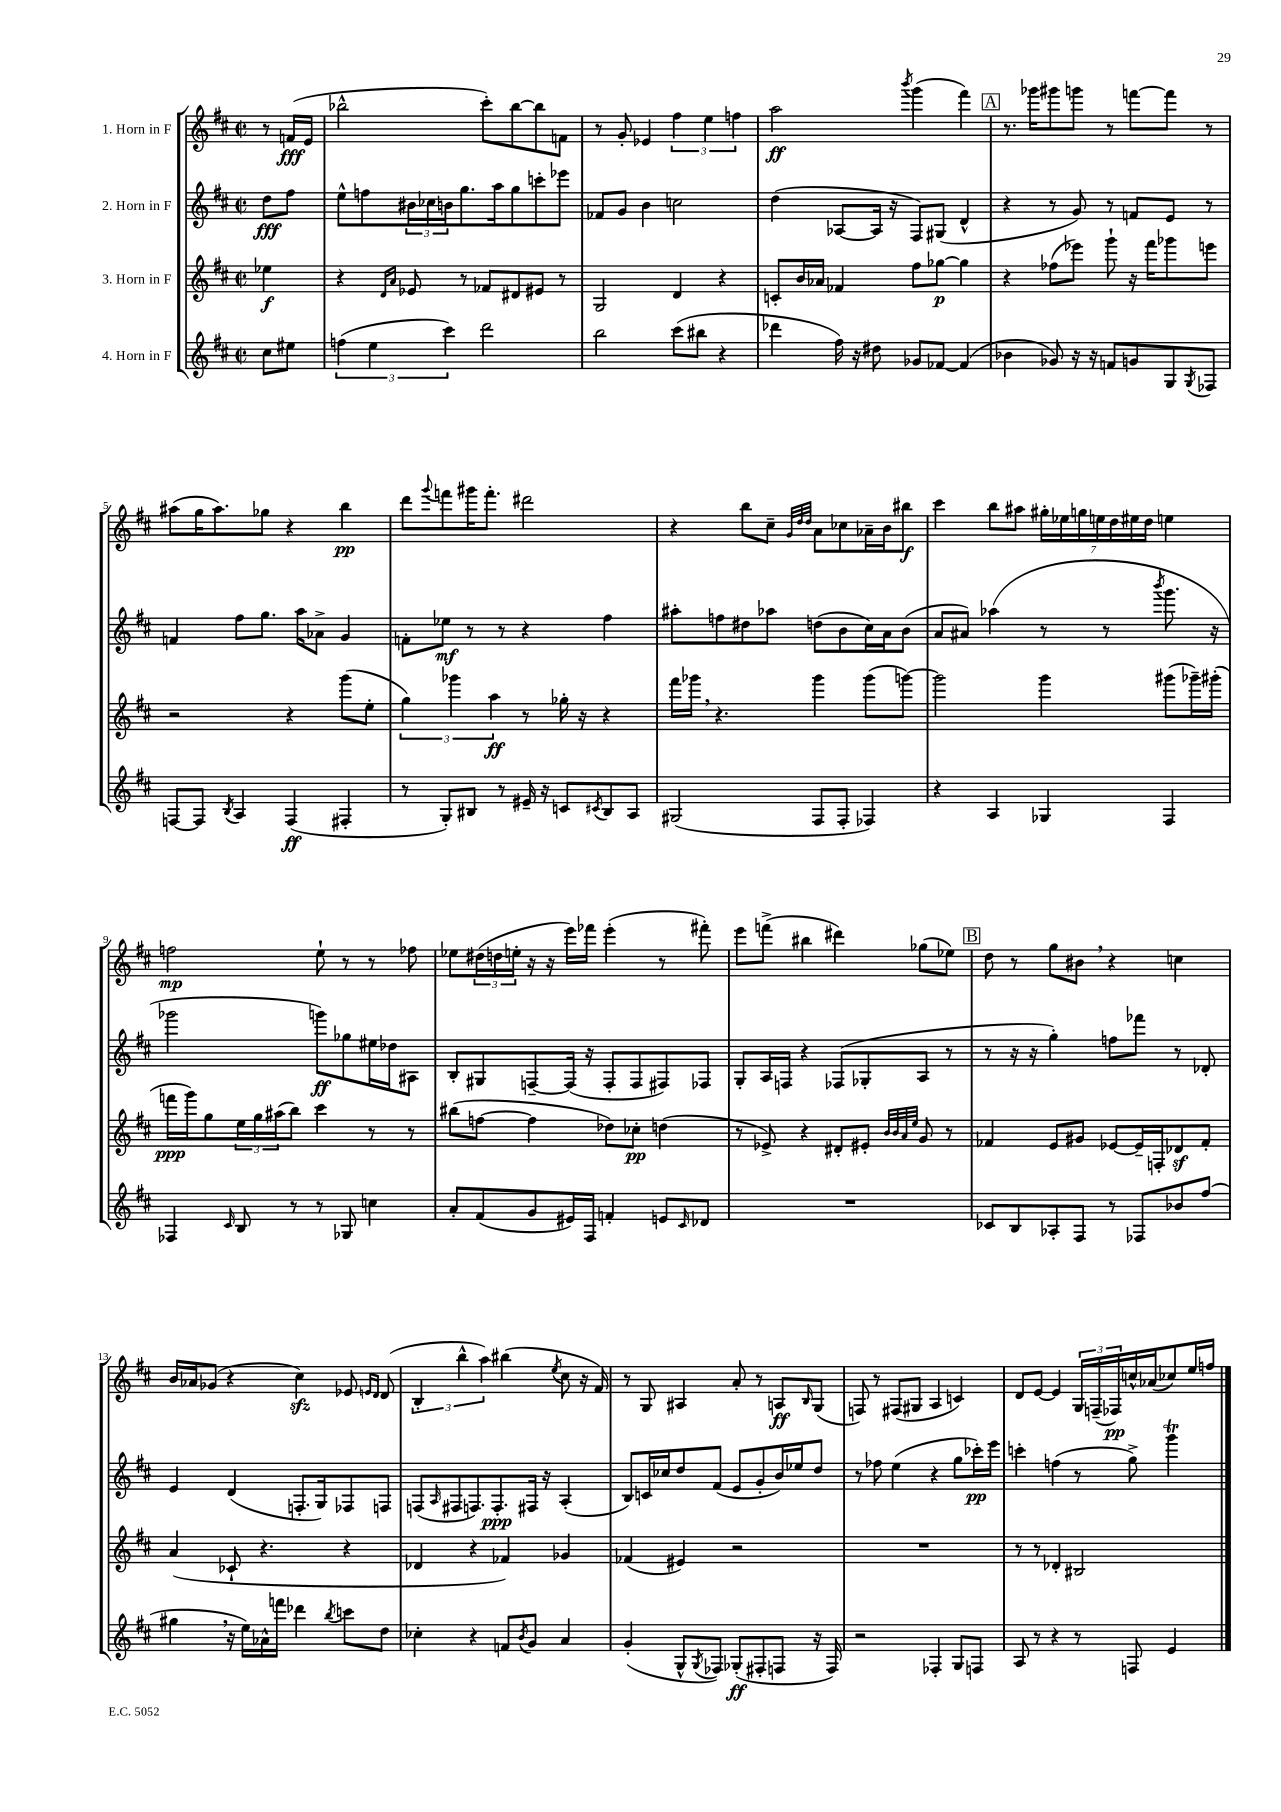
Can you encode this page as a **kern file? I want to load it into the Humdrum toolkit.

**kern	**kern	**kern	**kern
*staff4	*staff3	*staff2	*staff1
*clefG2	*clefG2	*clefG2	*clefG2
*k[f#c#]	*k[f#c#]	*k[f#c#]	*k[f#c#]
*M2/2	*M2/2	*M2/2	*M2/2
*met(c|)	*met(c|)	*met(c|)	*met(c|)
8cc#	4ee-	8dd	8r
8ee#	.	8ff#	(16f
.	.	.	16e
=	=	=	=
(6ff	4r	8ee^^	2bb-^^
.	.	8ff	.
6ee	.	.	.
.	16qqd	.	.
.	16qqa	.	.
.	8e-	24b#	.
.	.	24cc-	.
6ccc#)	.	24b	.
.	8r	8.gg	.
2ddd	8f-	.	8ccc#')
.	.	16aa	.
.	8d#	8gg	[8bb-
.	8e#	8ccc'	8bb-]
.	8r	8eee-	8f
=	=	=	=
2bb	2G	8f-	8r
.	.	8g	8g'
.	.	4b	4e-
(8ccc#	4d	2cc	6ff#
8bb#	.	.	.
.	.	.	6ee
4r	4r	.	.
.	.	.	6ff
=	=	=	=
4ddd-	8c'	(4dd	2aa
.	16b	.	.
.	16a-	.	.
16ff#)	4f-	[8A-	.
16r	.	.	.
8dd#	.	16A-]	.
.	.	16r	.
.	.	.	8qbbb
8g-	8ff#	8F#)	(4ggg
[8f-	[8gg-	(8G#	.
(4f-]	4gg-]	4d^^	4fff#)
=	=	=	=
4b-	4r	4r	8.r
.	.	.	16ggg-
8g-)	(8ff-	8r	8ggg#
16r	8eee-)	8g)	8ggg
16r	.	.	.
8f	8ggg`	8r	8r
8g	16r	8f	[8fff
.	16fff#	.	.
8G	8ggg-	8e	8fff]
8qG	.	.	.
8F-	8eee	8r	8r
=	=	=	=
[8F	2r	4f	(8aa#
8F]	.	.	16gg
.	.	.	8.aa#)
8qB	.	.	.
4A	.	8ff#	.
.	.	8.gg	8gg-
(4F	4r	.	4r
.	.	16aa	.
.	.	8a-^	.
4F#'	(8ggg	4g	4bb
.	8ee'	.	.
=	=	=	=
8r	6gg)	8f'	8ddd
.	.	.	8qqggg
8G')	.	8ee-	8fff
.	6ggg-	.	.
8B#	.	8r	16ggg#
.	.	.	8.fff'
.	6aa	.	.
8r	.	8r	.
16e#~	8r	4r	2ddd#
16r	.	.	.
8c	16gg-'	.	.
.	16r	.	.
8qc#	.	.	.
8B#	4r	4ff#	.
8A	.	.	.
=	=	=	=
(2G#	16fff#	8aa#'	4r
.	16ggg-	.	.
.	4.r	8ff	.
.	.	8dd#	8bb
.	.	8aa-	8cc#~
.	.	.	32qqg
.	.	.	32qqdd
.	.	.	32qqdd
8F#	4ggg-	(8dd	8a
8F#'	.	8b	8cc-
4F-)	(8ggg-	16cc#)	16a-~
.	.	16a	16b
.	[8ggg)	(8b	8bb#
=	=	=	=
4r	2ggg]	8a	4ccc#
.	.	8a#)	.
4A	.	(4aa-	8bb
.	.	.	8aa#
4G-	4ggg	8r	28gg#'
.	.	.	28ee-
.	.	.	28gg
.	.	.	28ee
.	.	8r	.
.	.	.	28dd
.	.	.	28ee#
.	.	.	28dd
.	.	8qbbb	.
4F#	(8ggg#	8.ggg	4ee
.	16ggg-~)	.	.
.	(16ggg#'	16r	.
=	=	=	=
4F-	16fff	2ggg-	2ff
.	16ggg)	.	.
.	8gg	.	.
16qqc#	.	.	.
8B	24ee	.	.
.	24gg	.	.
.	(24aa#	.	.
8r	8bb)	.	.
8r	4ccc#	8ggg)	8ee`
8G-	.	8gg-	8r
4cc	8r	16ee#	8r
.	.	16dd-	.
.	8r	8A#	8ff-
=	=	=	=
8a'	(8bb#	8B'	8ee-
(8f#	[8ff	8G#	(24dd#
.	.	.	24dd
.	.	.	24ee'
8g	4ff]	[8F~	16r
.	.	.	16r
16e#)	.	(16F]	16eee)
16F#	.	16r	16fff-
4f'	8dd-)	8F'	(4eee'
.	8cc-'	8F	.
8e	(4dd	8F#)	8r
16qqc#	.	.	.
8d-	.	8F-	8fff#')
=	=	=	=
1r	8r	8G'	8eee
.	8e-^)	16A	(8fff^
.	.	16F	.
.	4r	4r	4bb#
.	8d#'	(8F-	4ddd#)
.	8e#'	8G-'	.
.	32qqb	.	.
.	32qqb	.	.
.	32qqa	.	.
.	32qqee	.	.
.	8g	8A	(8gg-
.	8r	8r	8ee-)
=	=	=	=
8c-	4f-	8r	8dd
8B	.	16r	8r
.	.	16r	.
8A-'	8e	4gg')	8gg
8F#	8g#	.	8b#
8r	[8e-	8ff	4r
8F-	16e-~]	8fff-	.
.	16F'	.	.
8b-	8d-	8r	4cc
(8ff#	8f-'	8d-'	.
=	=	=	=
4gg#	(4a	4e	16b
.	.	.	16a-
.	.	.	(8g-
16r	8c-`	(4d	4r
16ee)	.	.	.
16a-^^	4.r	.	.
16fff	.	.	.
4ddd-	.	8.F'	4cc#)
.	.	16G)	.
8qbb	.	.	.
8ccc	4r	8F-	8e-
.	.	.	16qqe
.	.	.	16qqd
8dd	.	8F	(8d
=	=	=	=
4cc-'	4d-	(8F	6B'
.	.	16qqA	.
.	.	8F#	.
.	.	.	6bb^^
4r	4r	8.F)	.
.	.	.	6aa)
.	.	8.F'	.
8f	4f-)	.	(4bb#
8qb	.	.	.
8g	.	16F#	.
.	.	16r	.
.	.	.	8qee
4a	4g-	(4A'	8cc#
.	.	.	16r
.	.	.	16f#)
=	=	=	=
(4g'	(4f-	8B)	8r
.	.	16c	8G
.	.	16cc-	.
8G^^	4e#)	8dd	4A#
8qG	.	.	.
8F-)	.	(8f#	.
(8G-'	2r	8e	8a'
8F#'	.	8g'	8r
8F	.	16b)	8A
.	.	16ee-	.
.	.	.	16qqB
16r	.	8dd	(8G
16F)	.	.	.
=	=	=	=
2r	1r	8r	8F)
.	.	8ff-	8r
.	.	(4ee	(8F#
.	.	.	8G#
4F-'	.	4r	4A
8G	.	8gg	4c)
8F	.	16ccc-')	.
.	.	16eee	.
=	=	=	=
8A	8r	4ccc'	8d
8r	8r	.	[8e
4r	4d-'	(4ff	4e]
8r	2B#	8r	24G
.	.	.	(24F~
.	.	.	24F-)
8F	.	8gg^)	16cc^^
.	.	.	(16a-
4e	.	4ggg	8cc-)
.	.	.	16ee
.	.	.	16ff
==	==	==	==
*-	*-	*-	*-
